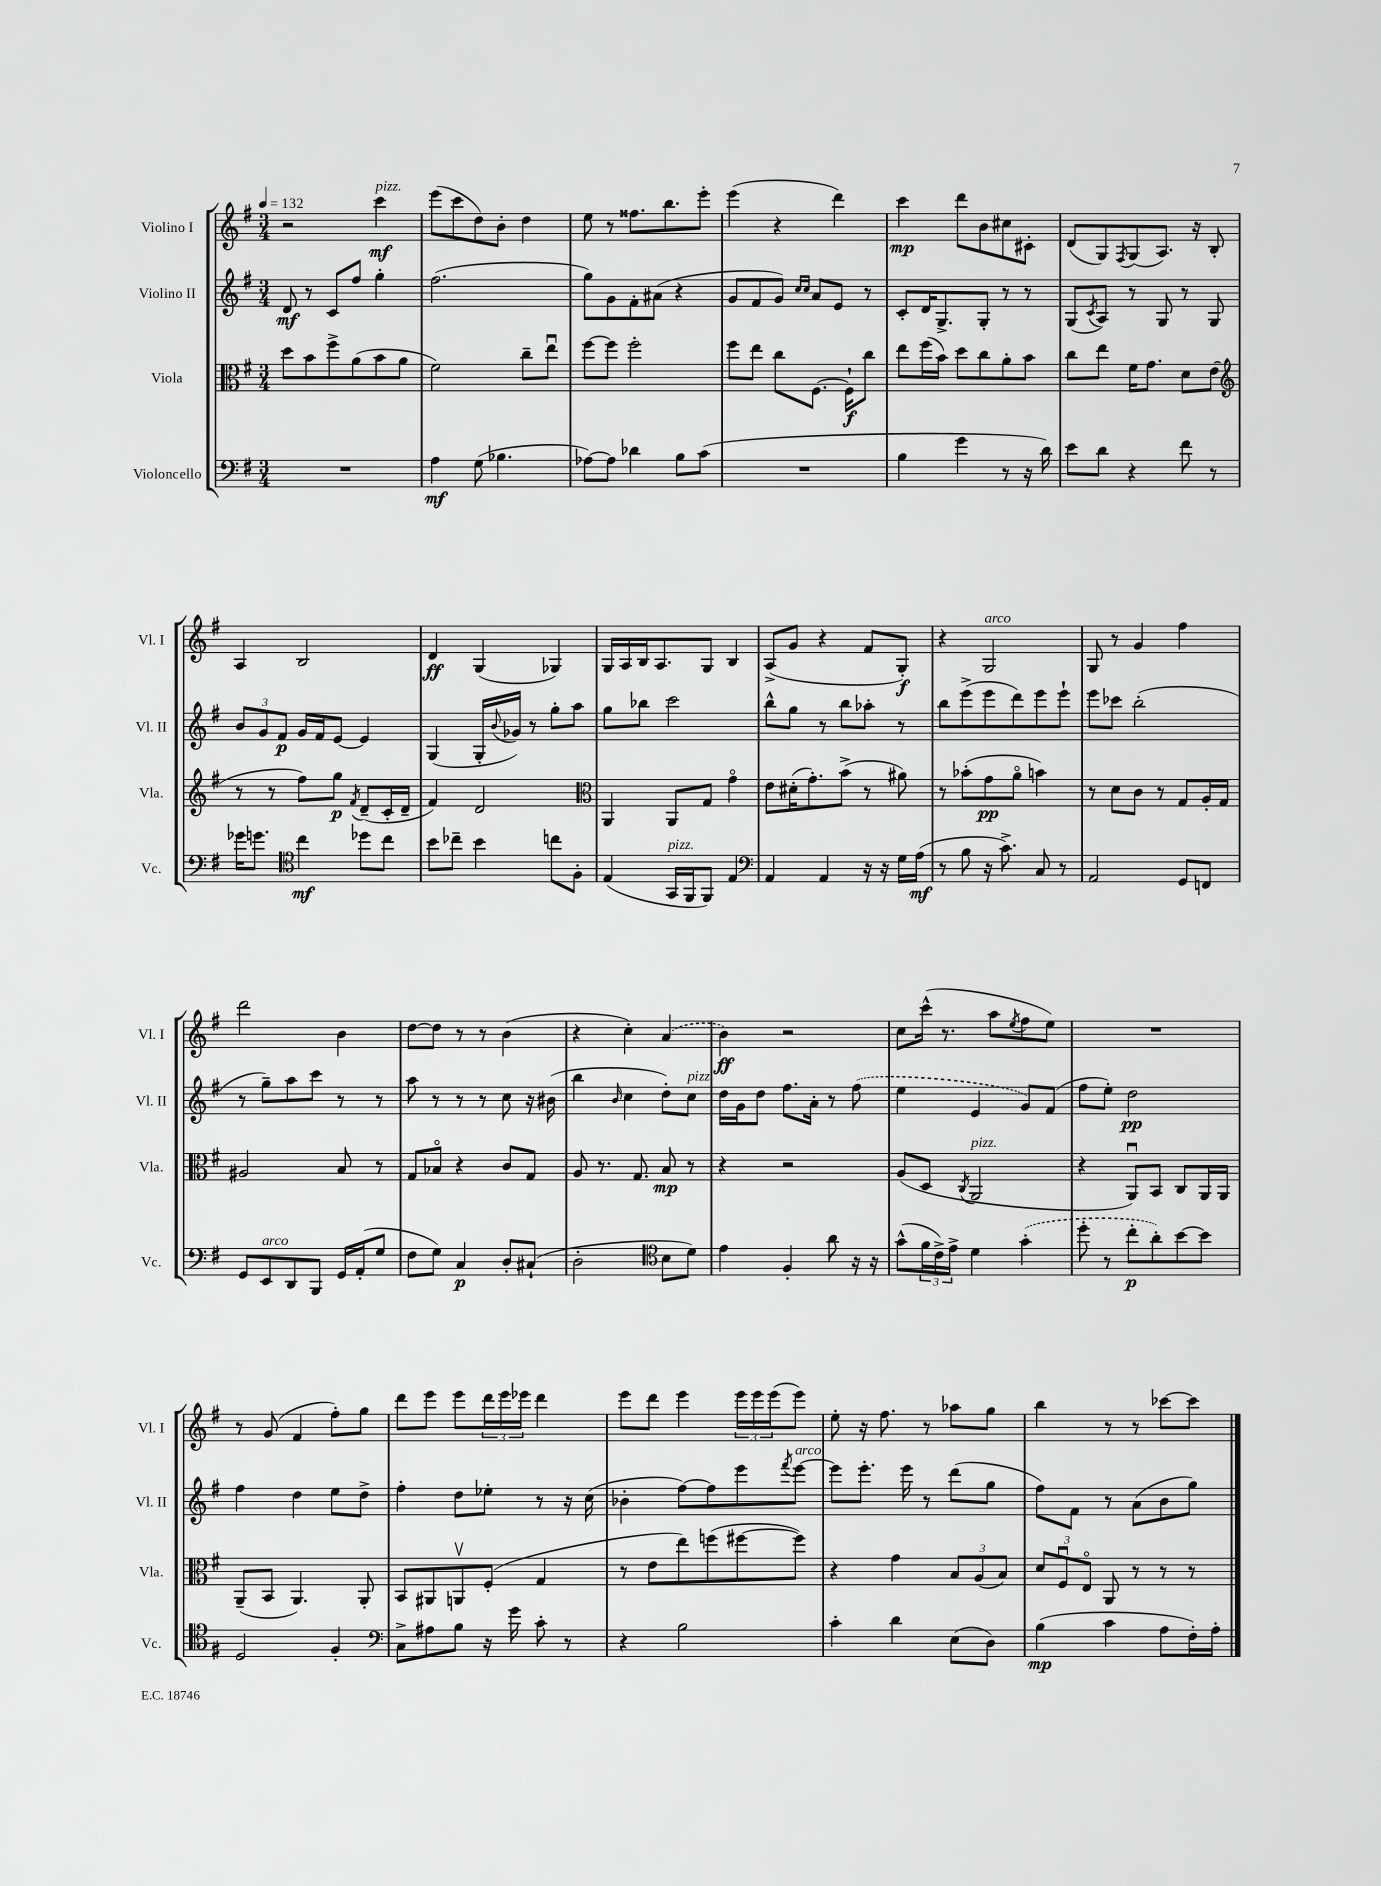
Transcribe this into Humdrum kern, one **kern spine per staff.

**kern	**kern	**kern	**kern
*staff4	*staff3	*staff2	*staff1
*clefF4	*clefC3	*clefG2	*clefG2
*k[f#]	*k[f#]	*k[f#]	*k[f#]
*M3/4	*M3/4	*M3/4	*M3/4
*MM132	*MM132	*MM132	*MM132
2.r	8dd\L	8d/	2r
.	8b\	8r	.
.	8ff#^\	8c/L	.
.	(8a\	8ff#/J	.
.	8b\	4gg'\	4ccc\
.	8a\J	.	.
=	=	=	=
4A\	2f#\)	(2.ff#\	(8eee\L
.	.	.	8ccc\
(8G\	.	.	8dd\)
4.B-\	.	.	8b'\J
.	8cc~\L	.	4dd\
.	8eeu\J	.	.
=	=	=	=
[8A-\L)	[8ff#\L	8gg\L)	8ee\
8A-\]J	8ff#\]J	8g\	8r
4d-\	2ff#'\	8f#'\	8.ff##\L
.	.	(8a#\J	.
.	.	.	8.bb\
8B\L	.	4r	.
(8c\J	.	.	8eee'\J
=	=	=	=
2.r	8ff#\L	8g/L	(4eee\
.	8ee\J	8f#/	.
.	8cc\L	8g/J)	4r
.	.	16qqcc/LL	.
.	.	16qqcc/JJ	.
.	[8.F#\J	8a/L	.
.	.	8e/J	4ddd\)
.	16F#`\]LK	.	.
.	8cc\J	8r	.
=	=	=	=
4B\	8ee\L	8c'/L	4ccc\
.	(16ff#\L	16d/K	.
.	16b\JJ)	8.G^/	.
4g\	8dd\L	.	8ddd\L
.	8cc\	8G'/J	8b\
8r	8a'\	8r	8cc#\
16r	8b\J	8r	8c#'\J
16d\)	.	.	.
=	=	=	=
8e\L	8cc\L	(8G/L	(8d/L
.	.	8qc/	.
8d\J	8ee\J	8A/J)	8G/)
.	.	.	8qF#/
4r	16f#\LK	8r	(8G/
.	8.g\J	.	.
.	.	8G/	8.A/J)
8f#\	8d\L	8r	.
.	.	.	16r
8r	(8e\J	8G/	8B'/
=	=	=	=
*	*clefG2	*	*
16g-\LK	8r	12b/L	4A/
8.g\J	.	.	.
.	.	12g/	.
.	8r	.	.
.	.	12f#/J	.
*clefC4	*	*	*
4cc\	8ff#\L)	16g/LL	2B/
.	.	16f#/J	.
.	8gg\J	[8e/J	.
.	8qf#/	.	.
8dd-\L	(8d~/L	4e/]	.
8cc\J	16c'/L	.	.
.	16d~/JJ	.	.
=	=	=	=
8b\L	4f#/)	(4G/	4d/
8cc-~\J	.	.	.
4b\	2d/	16G'/LL	(4G/
.	.	8qqb/	.
.	.	16g-/JJ)	.
.	.	8r	.
8cc\L	.	8gg'\L	4G-/)
8F#'\J	.	8aa\J	.
=	=	=	=
*	*clefC3	*	*
(4E/	4AA/	8gg\L	16G/LL
.	.	.	16A/
.	.	8bb-\J	16B/J
.	.	.	8.A/
16GG/LL	8AA/L	2ccc\	.
16FF#/J	.	.	.
8FF#/J)	8G/J	.	8G/J
4E/	4go\	.	4B/
=	=	=	=
*clefF4	*	*	*
4AA/	8e\L	8bb^^\L	(8A^/L
.	(16d#'\K	8gg\J	8g/J
.	8.g'\)	.	.
4AA/	.	8r	4r
.	(8b^\J	8bb\L	.
16r	8r	8aa-'\J	8f#/L
16r	.	.	.
16G\LL	8a#\)	8r	8G'/J)
(16A\JJ	.	.	.
=	=	=	=
8r	8r	8bb\L	4r
8B\	(8b-'\L	(8eee^\	.
16r	8g\	8eee\	2G/
8.c^\)	.	.	.
.	8ao\J	8ddd\)	.
8C/	4b\)	8eee\	.
8r	.	8eee`\J	.
=	=	=	=
2AA/	8r	8eee\L	8G/
.	8d\L	8ccc-\J	8r
.	8c\J	(2bb'\	4g/
.	8r	.	.
8GG/L	8G/L	.	4ff#\
8FF/J	16A'/L	.	.
.	16G/JJ	.	.
=	=	=	=
8GG/L	2A#/	8r	2ddd\
8EE/	.	8gg~\L)	.
8DD/	.	8aa\	.
8BBB/J	.	8ccc\J	.
16GG/LL	8B/	8r	4b\
(16AA'/J	.	.	.
8G/J	8r	8r	.
=	=	=	=
8F#\L	8G/L	8aa\	[8dd\L
8G\J)	8B-o/J	8r	8dd\]J
4C/	4r	8r	8r
.	.	8r	8r
8D'/L	8c/L	8cc\	(4b\
(8C#`/J	8G/J	16r	.
.	.	(16b#\	.
=	=	=	=
2D'\	8A/	4bb\	4r
.	8.r	.	.
.	.	16qqb/	.
.	.	4cc\	4cc'\)
.	8.G/	.	.
*clefC4	*	*	*
8B\L	8B/	8dd'\L)	(4a/
8d\J)	8r	8cc\J	.
=	=	=	=
4e\	4r	16dd\LL	4b\)
.	.	16g\J	.
.	.	8dd\J	.
4F#'/	2r	8.ff#\L	2r
.	.	16a'\Jk	.
8a\	.	8r	.
16r	.	(8ff#\	.
16r	.	.	.
=	=	=	=
(8g^^\L	(8A/L	4ee\	8cc\L
24f#\L	8D/J	.	(16ccc^^\Jk
24c^\)	.	.	.
.	.	.	8.r
24e^\JJ	.	.	.
.	8qC/	.	.
4d\	2AA/	4e/	.
.	.	.	8aa\L
.	.	.	8qee/
(4g'\	.	8g/L)	8ff#\
.	.	(8f#/J	8ee\J)
=	=	=	=
8dd'\	4r	8ff#\L	2.r
8r	.	8ee'\J)	.
8cc'\L	8AAu/L)	2dd\	.
8a'\)	8BB/J	.	.
[8b\	8C/L	.	.
8b\]J	16AA/L	.	.
.	16AA/JJ	.	.
=	=	=	=
2D/	(8AA~/L	4ff#\	8r
.	8BB/J	.	(8g/
.	4.AA/)	4dd\	4f#/
4F#'/	.	8ee\L	8ff#'\L)
.	8AA'/	8dd^\J	8gg\J
=	=	=	=
*clefF4	*	*	*
8C^\L	8BB/L	4ff#'\	8ddd\L
8A#\	8AA#/	.	8eee\J
8B\J	8AAv/	8dd\L	8eee\L
16r	(8F#'/J	8ee-'\J	24ddd\L
.	.	.	24eee\
16g\	.	.	.
.	.	.	24eee-\JJ
8c'\	4G/	8r	4ddd\
8r	.	16r	.
.	.	(16cc\	.
=	=	=	=
4r	8r	4b-'\	8eee\L
.	8e\L	.	8ddd\J
2B\	8ee\)	[8ff#\L)	4eee\
.	(8ff\	8ff#\]	.
.	[8ff#\	8eee\	24eee\LL
.	.	.	24eee\
.	.	.	(24eee\J
.	.	8qfff#/	.
.	8ff#\]J)	[8eee\J	8eee\J)
=	=	=	=
4c'\	4r	8eee\]L	8ee'\
.	.	8.eee'\J	16r
.	.	.	8.ff#\
4d\	4g\	.	.
.	.	16eee\	.
.	.	8r	8r
(8E\L	12B/L	(8ddd\L	8aa-\L
.	(12A/	.	.
8D\J)	.	8gg\J	8gg\J
.	12B/J)	.	.
=	=	=	=
(4B\	12d/L	8ff#\L)	4bb\
.	12F#u/	.	.
.	.	8f#\J	.
.	12Eo/J	.	.
4c\	8AA/	8r	8r
.	8r	(8a\L	8r
8A\L	8r	8b\	[8ccc-\L
16F#'\L)	8r	8gg\J)	8ccc-\]J
16A'\JJ	.	.	.
==	==	==	==
*-	*-	*-	*-
